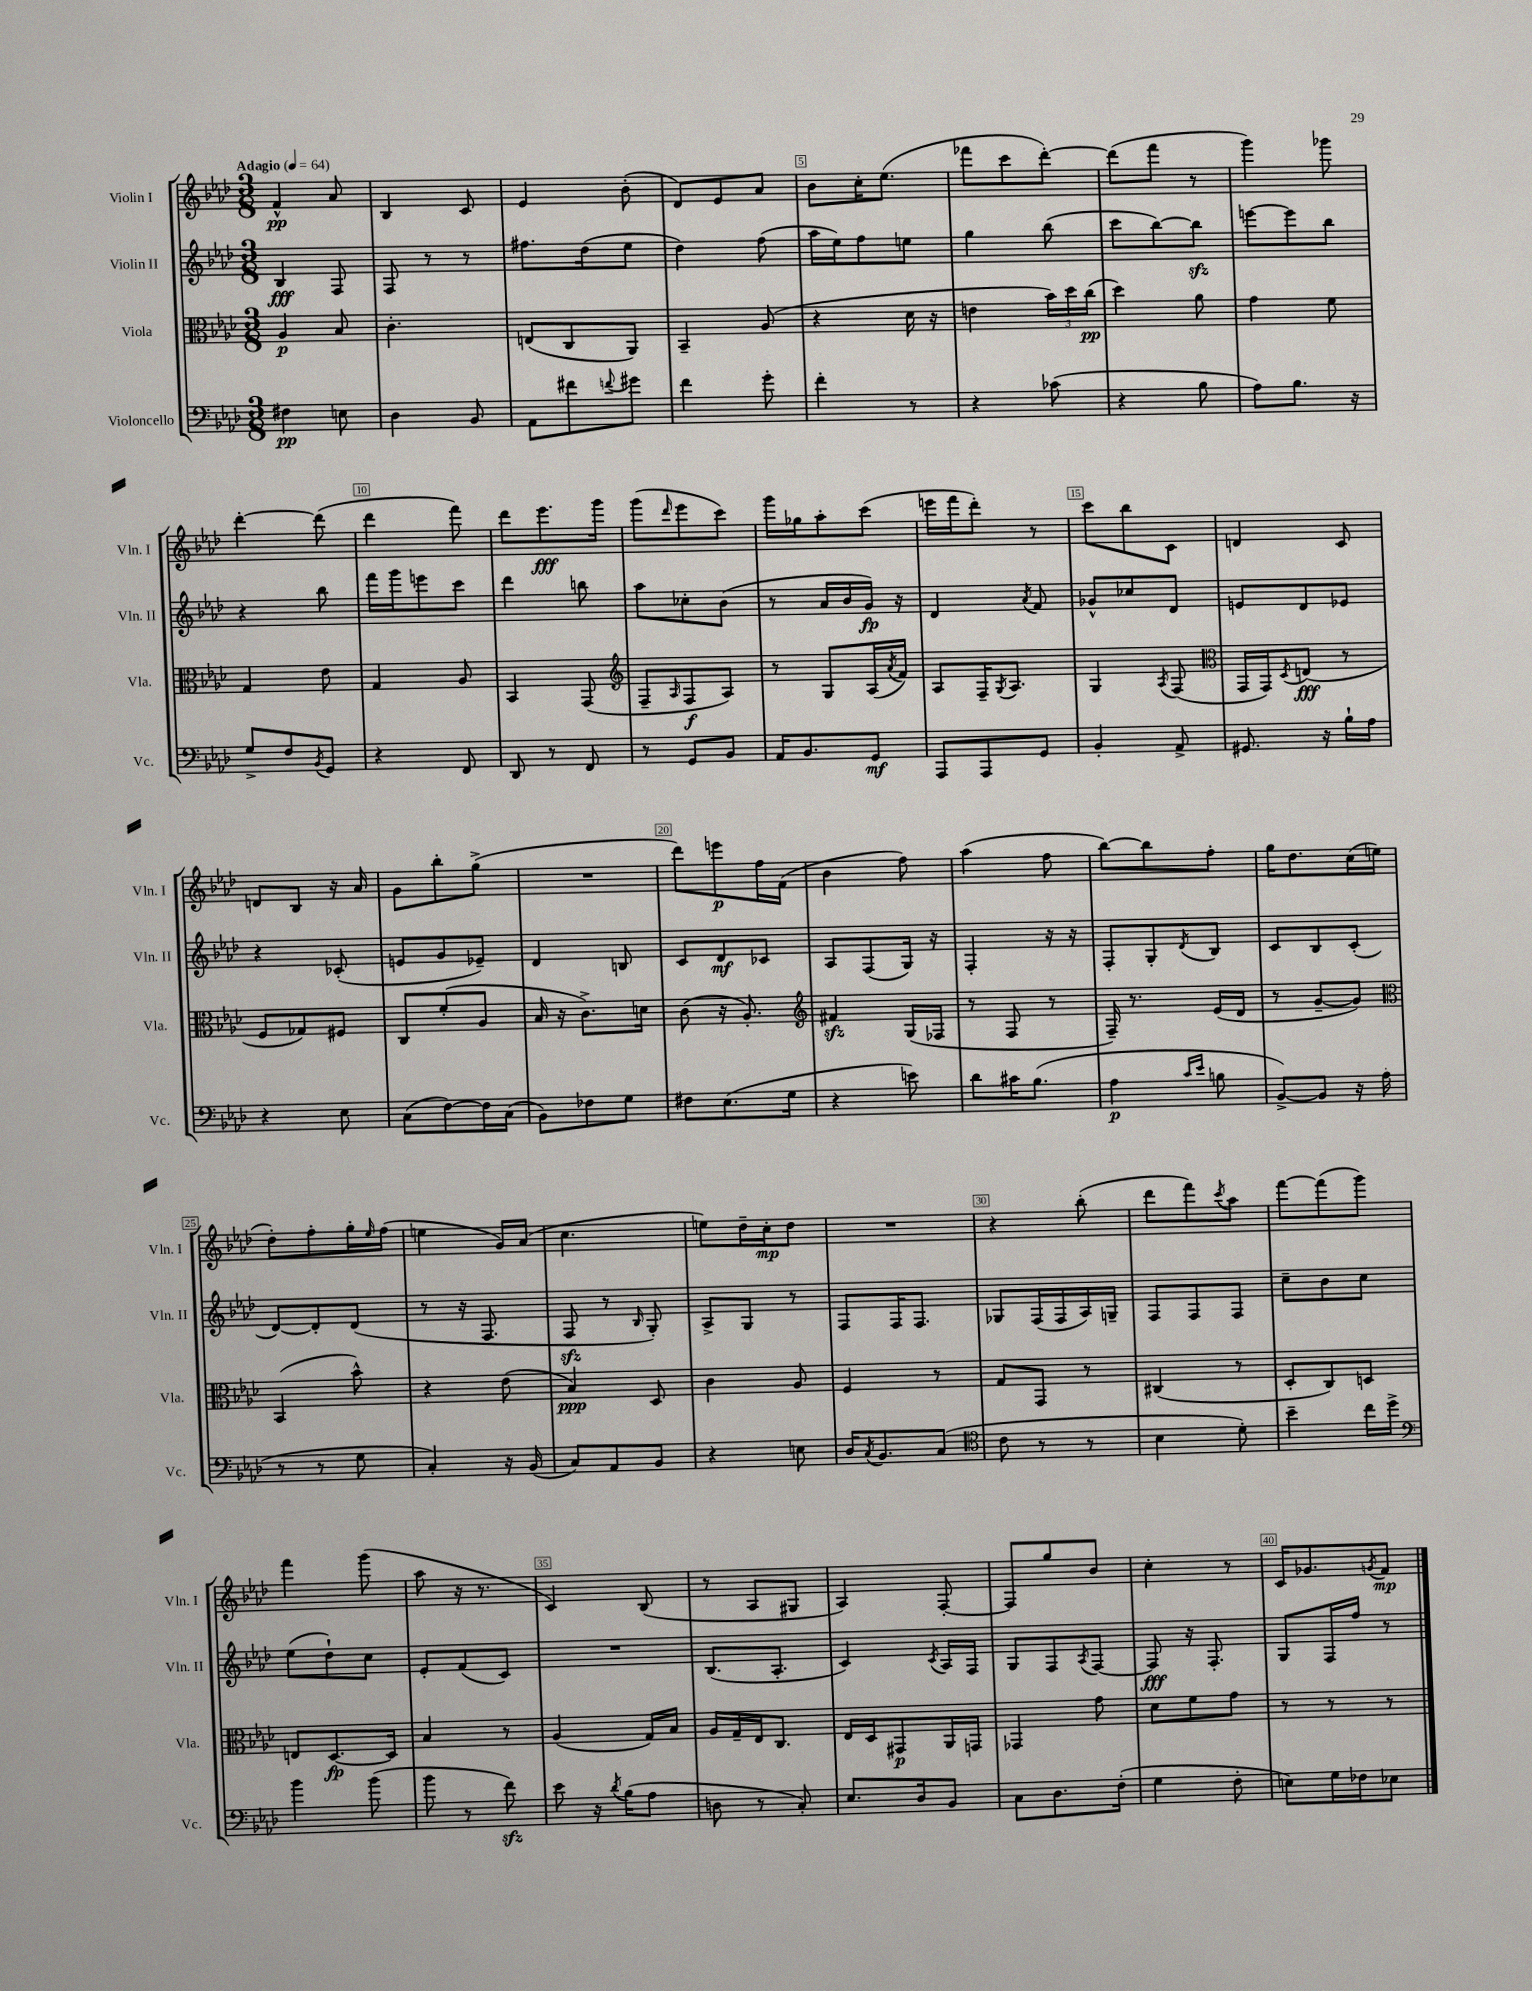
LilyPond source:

<<
\new StaffGroup <<
\new Staff = "s0" \with { instrumentName = "Violin I" shortInstrumentName = "Vln. I" } {
    \clef treble \key aes \major \numericTimeSignature \time 3/8 \tempo "Adagio" 4 = 64
    f'4-^\pp aes'8 |
    bes4 c'8 |
    ees'4 bes'8-.( |
    des'8) ees'8 aes'8 |
    bes'8 c''16-. ees''8.( |
    fes'''8 c'''8 des'''8~-.) |
    des'''8( f'''8 r8 |
    g'''4) ges'''8 |
    des'''4~-. des'''8( |
    des'''4 f'''8) |
    des'''8 ees'''8.\fff g'''16 |
    g'''8( \grace { des'''16 } ees'''8 c'''8) |
    g'''16 ges''16 aes''8-. c'''8( |
    e'''16 f'''16 des'''8-.) r8 |
    c'''8 bes''8 c'8 |
    d'4 c'8 |
    d'8 bes8 r16 aes'16 |
    g'8 bes''8-. g''8->( |
    R4. |
    des'''8) e'''8\p f''16 f'16( |
    bes'4 f''8) |
    aes''4( f''8 |
    bes''8~) bes''8 f''8-. |
    g''16 des''8. c''16( e''16 |
    des''8-.) f''8-. g''16-. \grace { ees''16 } f''16( |
    e''4 g'16) aes'16( |
    c''4. |
    e''8) des''16-- c''16-.\mp des''8 |
    R4. |
    r4 bes''8-.( |
    des'''8 f'''8) \acciaccatura { c'''8 } aes''8 |
    f'''8~ f'''8( g'''8) |
    f'''4 g'''8( |
    aes''8 r16 r8. |
    c'4) bes8( |
    r8 aes8 gis8 |
    aes4) f8~-. |
    f8 g''8 bes'8 |
    c''4-. r8 |
    c'16 ges'8. \acciaccatura { g'8 } f'8\mp \bar "|." |
}
\new Staff = "s1" \with { instrumentName = "Violin II" shortInstrumentName = "Vln. II" } {
    \clef treble \key aes \major \numericTimeSignature \time 3/8
    bes4\fff f8 |
    f8 r8 r8 |
    fis''8. des''16( ees''8 |
    des''4) f''8( |
    aes''16 ees''16) f''8 e''8 |
    g''4 bes''8( |
    c'''8 bes''8~) bes''8\sfz |
    e'''8~ e'''8 bes''8 |
    r4 bes''8 |
    f'''16 g'''16 e'''8 c'''8 |
    des'''4 b''8 |
    aes''8 ces''8-. bes'8( |
    r8 aes'16 bes'16 g'16\fp) r16 |
    des'4 \acciaccatura { aes'8 } f'8 |
    ges'8-^ ces''8 des'8 |
    e'8 des'8 ees'8 |
    r4 ces'8-.( |
    e'8 g'8 ees'8--) |
    des'4 b8 |
    c'8 des'8\mf ces'8 |
    aes8 f8( g16) r16 |
    f4-. r16 r16 |
    f8-. g8-. \acciaccatura { des'8 } bes8 |
    c'8 bes8 c'8-.( |
    des'8~) des'8-. des'8( |
    r8 r16 f8. |
    f8\sfz r8 \grace { bes16 } g8-.) |
    aes8-> g8 r8 |
    f8 f16 f8. |
    ges8 f16( f16 aes16) g16-- |
    f8 f8 f8 |
    c''8-- bes'8 c''8 |
    ees''8( des''8-!) c''8 |
    ees'8-. f'8( c'8) |
    R4. |
    bes8.( aes8.-. |
    c'4) \acciaccatura { c'8 } aes16 f16 |
    g8 f8 \acciaccatura { aes8 } f8~ |
    f8\fff r16 f8.-. |
    g8 f16 f''16 r8 \bar "|." |
}
\new Staff = "s2" \with { instrumentName = "Viola" shortInstrumentName = "Vla." } {
    \clef alto \key aes \major \numericTimeSignature \time 3/8
    aes4\p bes8 |
    c'4.-. |
    e8( c8 aes,8) |
    bes,4-- aes8( |
    r4 des'16 r16 |
    e'4 \tuplet 3/2 { bes'16) des''16 c''16\pp( } |
    des''4) aes'8 |
    g'4 f'8 |
    g4 ees'8 |
    g4 aes8 |
    bes,4 g,8( |
    \clef treble f8-- \grace { aes16 } f8\f aes8) |
    r8 g8 aes16( \acciaccatura { aes'8 } f'16) |
    aes8 f16-- \acciaccatura { g8 } aes8. |
    g4 \acciaccatura { aes8 } f8( |
    \clef alto g,16 g,16) \acciaccatura { des8 } e8\fff( r8 |
    f8 ges8) fis8 |
    c8 f'8-.( aes8 |
    bes16 r16 c'8.->) d'16 |
    c'8( r16 aes8.-.) |
    \clef treble fis'4\sfz g16( fes16 |
    r8 f8 r8 |
    f16--) r8. ees'16( des'16 |
    r8 g'8~-- g'8) |
    \clef alto bes,4( bes'8-^) |
    r4 ees'8( |
    bes4\ppp) des8 |
    c'4 aes8 |
    f4 r8 |
    g8 g,8 r8 |
    cis4( r8 |
    des8-. c8) d8 |
    e8 des8.~\fp des16 |
    bes4 r8 |
    aes4( g16) bes16 |
    aes16 g16-- ees16 c8. |
    ees16 des16 gis,8\p aes,16 g,16 |
    ges,4 g'8 |
    des'8 f'8 g'8 |
    r8 r8 r8 \bar "|." |
}
\new Staff = "s3" \with { instrumentName = "Violoncello" shortInstrumentName = "Vc." } {
    \clef bass \key aes \major \numericTimeSignature \time 3/8
    fis4\pp e8 |
    des4 bes,8 |
    aes,8 fis'8 \appoggiatura { f'8 } gis'8 |
    f'4 g'8-. |
    f'4-. r8 |
    r4 ces'8( |
    r4 bes8 |
    aes8) bes8. r16 |
    g8-> f8 \acciaccatura { bes,8 } g,8 |
    r4 f,8 |
    des,8 r8 f,8 |
    r8 g,8 bes,8 |
    aes,16 bes,8. g,8\mf |
    aes,,8 aes,,8 g,8 |
    bes,4-. aes,8-> |
    gis,8. r16 bes16-! aes16 |
    r4 ees8 |
    c8( f8~) f16 c16( |
    bes,8) fes8 g8 |
    fis8 ees8.( g16 |
    r4 e'8) |
    des'8 cis'16 bes8.( |
    aes4\p \grace { c'16 ees'16 } b8 |
    bes,8~->) bes,8 r16 aes16( |
    r8 r8 g8 |
    c4-.) r16 bes,16( |
    c8) aes,8 bes,8 |
    r4 e8 |
    des16 \acciaccatura { c8 } bes,8. c8( |
    \clef tenor c'8 r8 r8 |
    bes4 des'8-.) |
    bes'4-- c''16 des''16-> |
    \clef bass bes'4 bes'8( |
    bes'8 r8 f'8\sfz) |
    ees'8 r16 \acciaccatura { des'8 } bes16( aes8 |
    d8 r8 c8-.) |
    ees8. des16 bes,8 |
    c8 des8. f16-.( |
    g4 f8-. |
    e8) g16 fes16 ees8 \bar "|." |
}
>>
>>
\layout { \context { \Score \override BarNumber.break-visibility = ##(#f #t #t) barNumberVisibility = #(every-nth-bar-number-visible 5) \override BarNumber.stencil = #(make-stencil-boxer 0.1 0.3 ly:text-interface::print) } }
